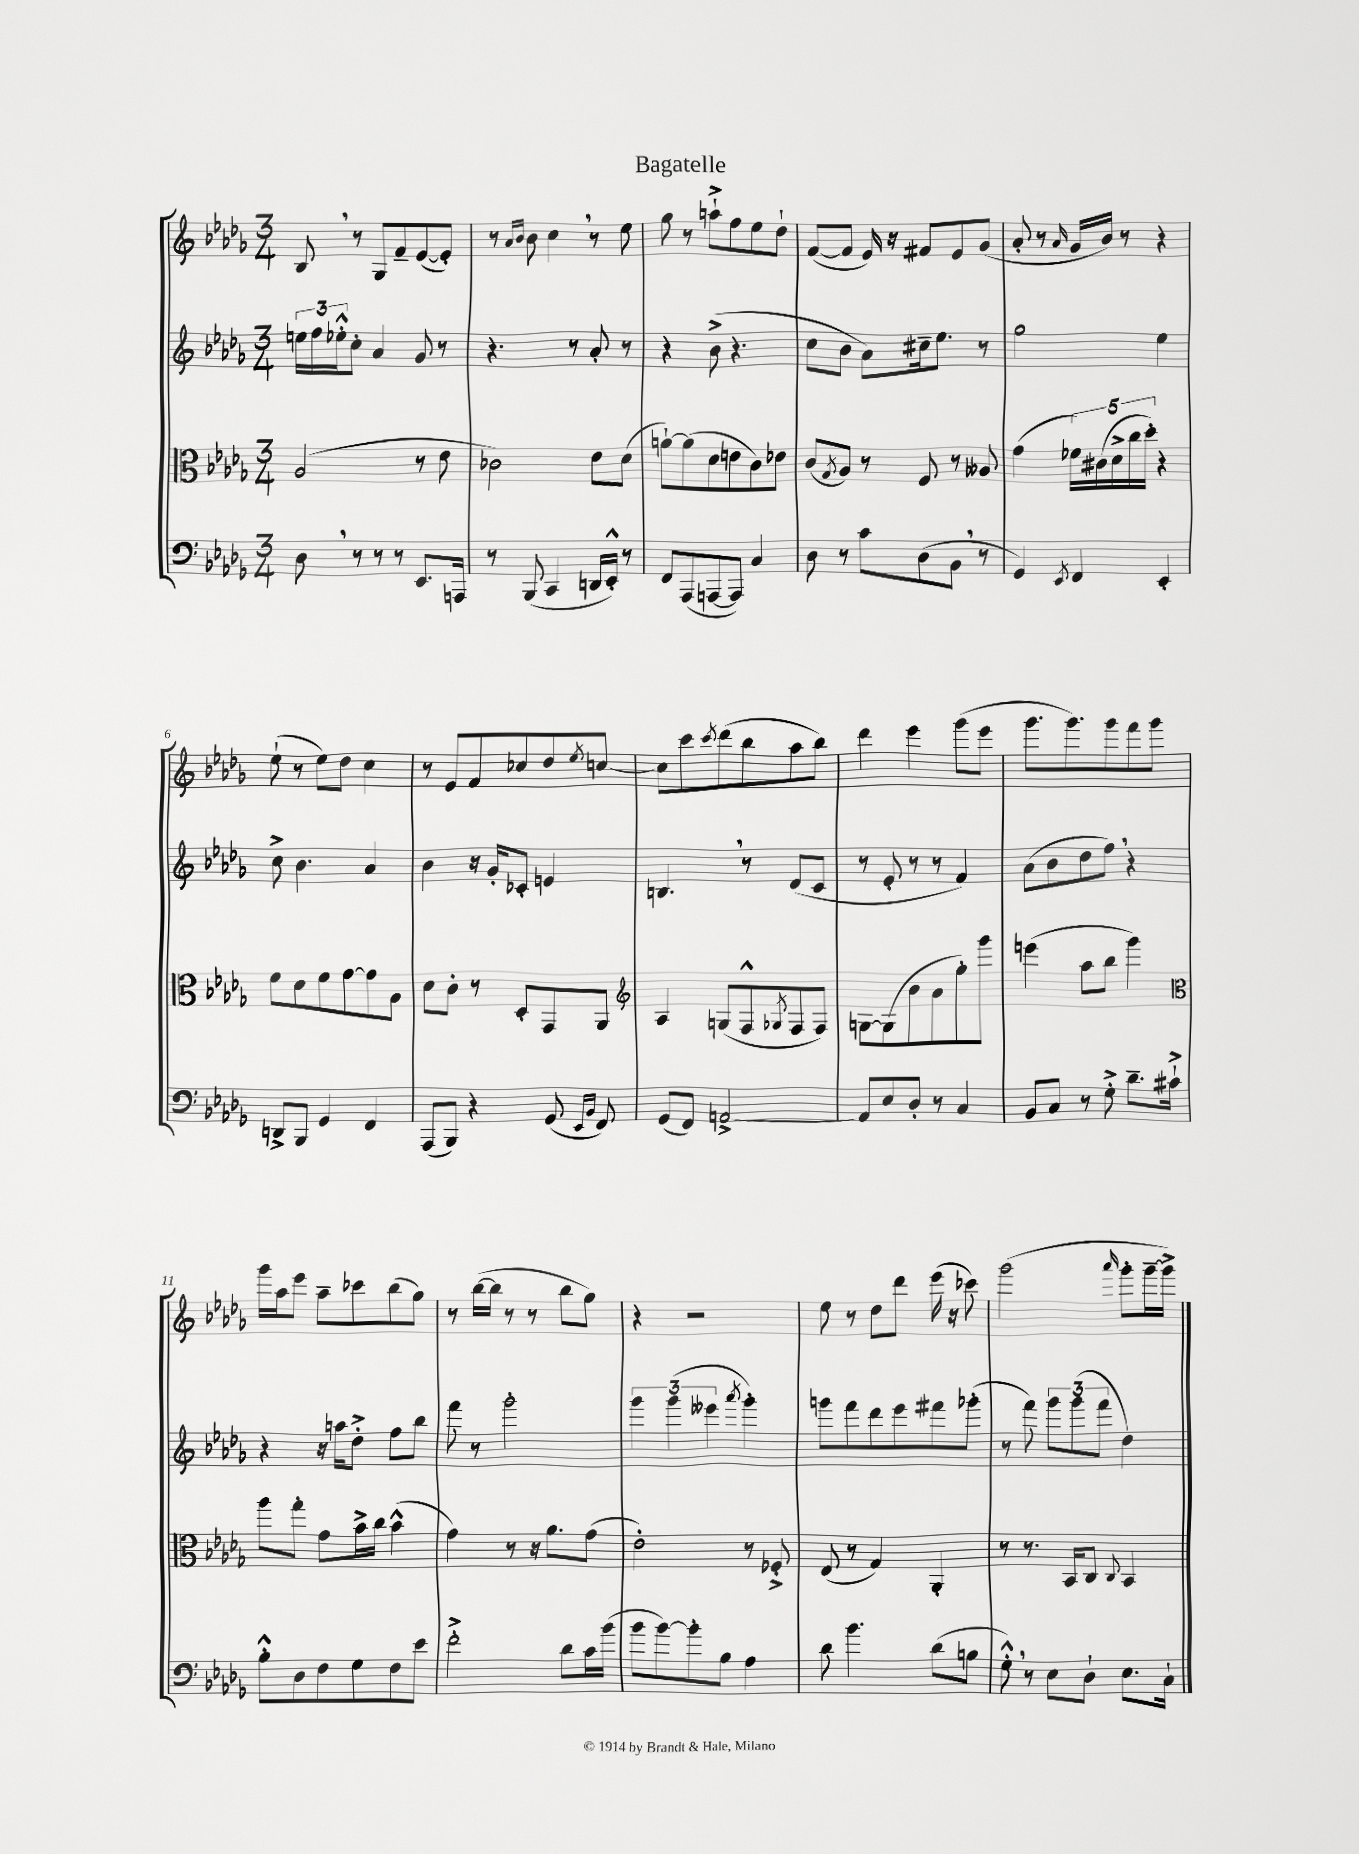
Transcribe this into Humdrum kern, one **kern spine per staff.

**kern	**kern	**kern	**kern
*staff4	*staff3	*staff2	*staff1
*clefF4	*clefC3	*clefG2	*clefG2
*k[b-e-a-d-g-]	*k[b-e-a-d-g-]	*k[b-e-a-d-g-]	*k[b-e-a-d-g-]
*M3/4	*M3/4	*M3/4	*M3/4
8D-	(2A-	24ee	8B-
.	.	24ff	.
.	.	24ee-'^^	.
8r	.	8cc'	8r
8r	.	4a-	8G-
8r	.	.	8f~
8.EE-	8r	8g-	([8e-
.	8e-	8r	8e-'])
16AAA	.	.	.
=	=	=	=
8r	2c-)	4.r	8r
.	.	.	16qqa-
.	.	.	16qqb-
(8BBB-	.	.	8b-
4CC	.	.	4cc
.	.	8r	.
16DD	8e-	8a-'	8r
16EE-'^^)	.	.	.
8r	(8d-	8r	8ee-
=	=	=	=
8FF	[8a`)	4r	8gg-
(8AAA-	(8a]	.	8r
[8AAA	8d-	(8b-^	8aa`^
8AAA])	8e	4.r	8ff
4C	8c)	.	8ee-
.	8e-	.	8dd-`
=	=	=	=
8D-	(8c	8cc	([8f
.	8qG-	.	.
8r	8A-)	8b-	8f]
8c	8r	8a-)	16e-)
.	.	.	16r
(8D-	8F	16cc#~	8f#
.	.	8.ee-	.
8BB-	8r	.	8e-
8r	8A--	8r	(8g-
=	=	=	=
4GG-)	(4g-	2gg-	8a-'
.	.	.	8r
8qEE-	.	.	16qqa-
4FF	20f-)	.	16g-
.	(20c#	.	.
.	.	.	16b-)
.	20d-^	.	.
.	.	.	8r
.	20cc	.	.
.	20dd-')	.	.
4EE-'	4r	4ee-	4r
=	=	=	=
8DD^	8f	8cc^	(8ee-`
8BBB-	8d-	4.b-	8r
4GG-	8f	.	8ee-)
.	[8g-	.	8dd-
4FF	8g-]	4a-	4cc
.	8A-	.	.
=	=	=	=
(8AAA-	8d-	4b-	8r
8BBB-)	8c'	.	8e-
4r	8r	16r	8f
.	.	16g-'	.
.	8D-'	8c-'	8cc-
(8GG-	8GG-	4e	8dd-
16qqEE-	.	.	.
16qqBB-	.	.	8qee-
8FF)	8AA-	.	[8cc
=	=	=	=
*	*clefG2	*	*
(8GG-	4A-	4.B	8cc]
8FF)	.	.	8ccc
.	.	.	8qccc
[2AA^	(8G	.	(8ddd-
.	8F^^	8r	8bb-
.	8qG-	.	.
.	8F	(8d-	8aa-
.	8F)	8c	8bb-)
=	=	=	=
8AA]	[8G	8r	4ddd-
8E-	(8G]	8e-'	.
8D-'	8b-	8r	4eee-
8r	8a-	8r	.
4C	8gg-')	4f)	(8ggg-
.	8ggg-	.	8eee-
=	=	=	=
8BB-	(4eee	(8a-	8.ggg-
8C	.	8b-	.
.	.	.	8.ggg-)
8r	8aa-	8dd-	.
8G-'^	8bb-	8ff)	8ggg-
8.d-~	4ggg-)	4r	8fff
.	.	.	8ggg-
16c#`^	.	.	.
=	=	=	=
*	*clefC3	*	*
8B-'^^	8aa-	4r	16ggg-
.	.	.	16aa-
8D-	8gg-'	.	8eee-
8F	8g-	16r	8aa-~
.	.	16aa	.
8G-	16b-^	8dd-'^	8ccc-
.	16cc	.	.
8F	(4b-^^	8ff	(8bb-
8e-	.	8bb-	8gg-)
=	=	=	=
2f'^	4g-)	8fff	8r
.	.	8r	([16bb-
.	.	.	16bb-]
.	8r	2ggg-'	8r
.	16r	.	8r
.	8.a-	.	.
8d-	.	.	8bb-
16c	(8g-	.	8gg-)
(16b-	.	.	.
=	=	=	=
8b-	2e-')	6ggg-	4r
[8b-)	.	.	.
.	.	(6ggg-	.
8b-']	.	.	2r
.	.	6eee--	.
8B-	.	.	.
.	.	8qaaa-	.
4A-	8r	4ggg-')	.
.	8F-'^	.	.
=	=	=	=
8d-	(8E-	8ggg	8ee-
4.b-	8r	8fff	8r
.	4G-)	8ddd-	8dd-
.	.	8eee-	8ddd-
(8d-	4AA-'	8fff#	(16eee-
.	.	.	16r
8B	.	(8ggg-'	8ccc-)
=	=	=	=
8G-'^^)	8r	8r	(2ggg-
8r	8.r	8fff)	.
8E-	.	12ggg-	.
.	16BB-	.	.
.	.	(12ggg-	.
8D-`	8C	.	.
.	.	12fff	.
.	8qqC	.	16qqaaa-
8.E-	4BB-	4dd-)	8ggg-'
.	.	.	[16ggg-~
16C`	.	.	16ggg-^])
==	==	==	==
*-	*-	*-	*-
